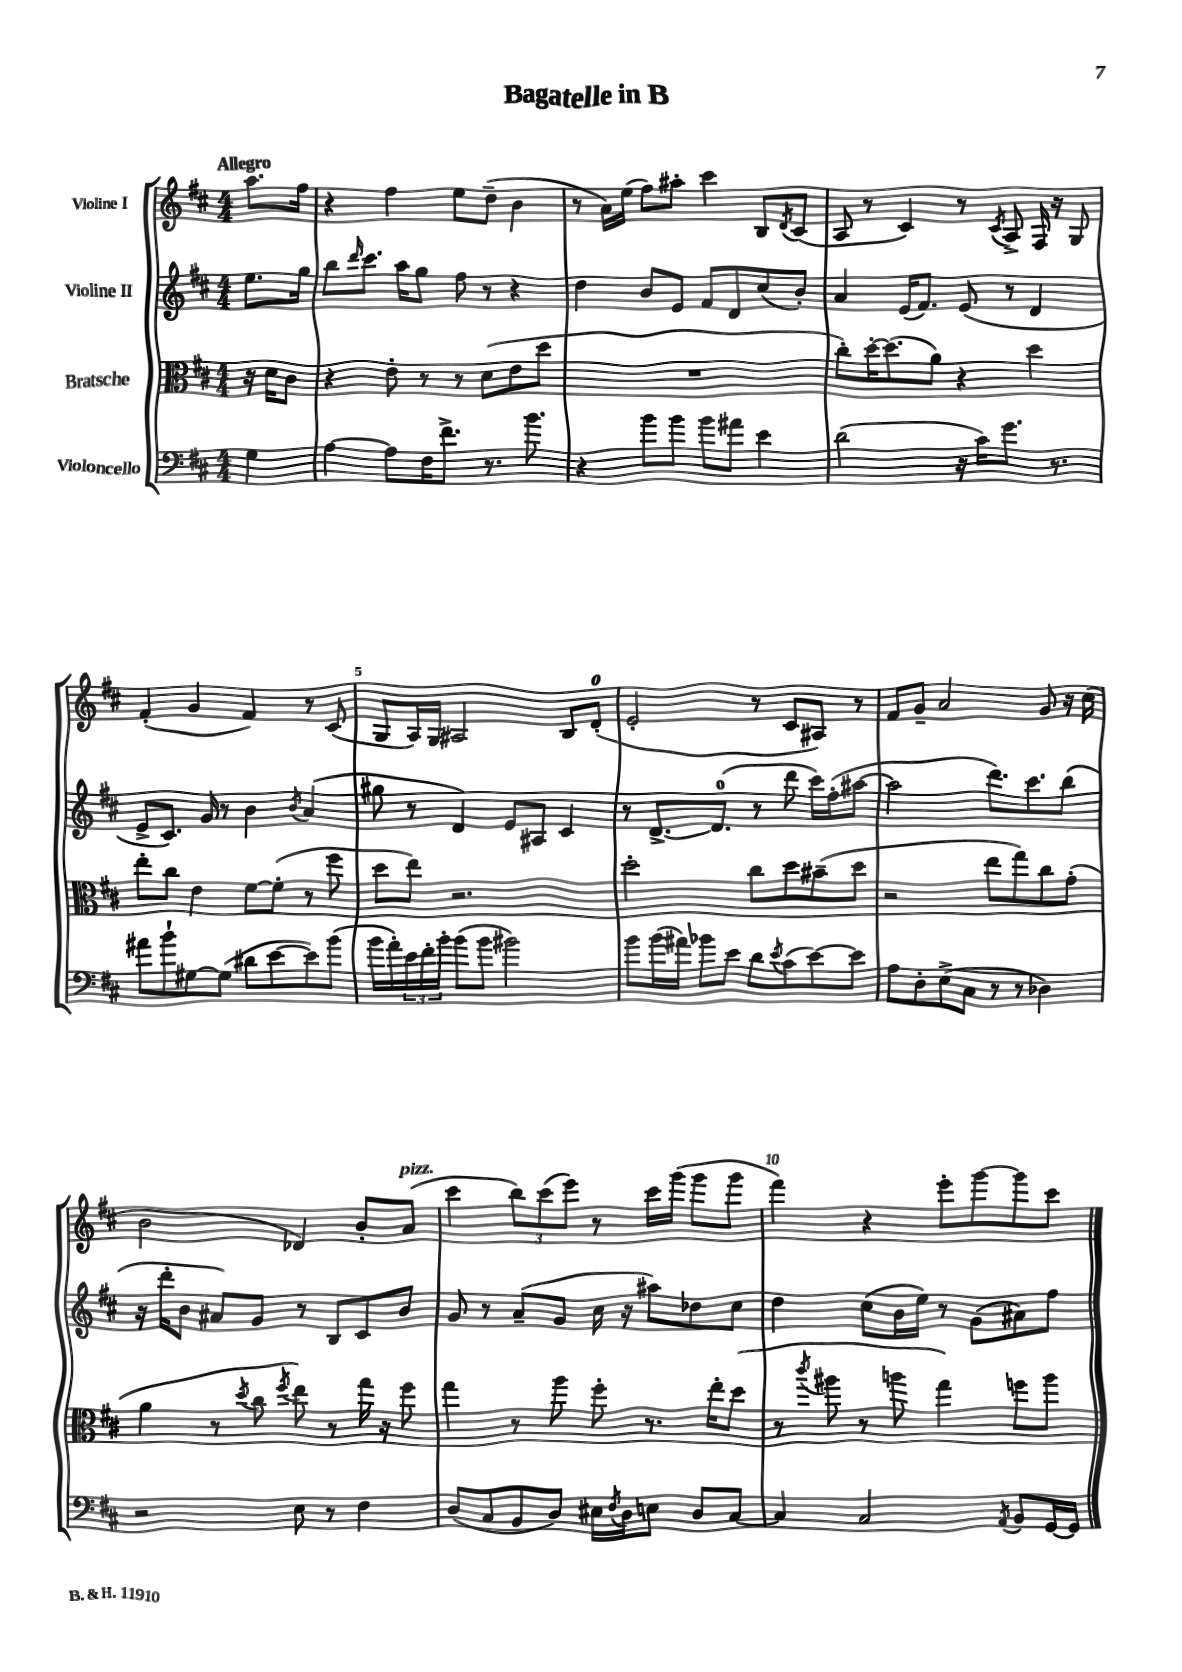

**kern	**kern	**kern	**kern
*staff4	*staff3	*staff2	*staff1
*clefF4	*clefC3	*clefG2	*clefG2
*k[f#c#]	*k[f#c#]	*k[f#c#]	*k[f#c#]
*M4/4	*M4/4	*M4/4	*M4/4
4G\	16r	8.ee\L	8.aa\L
.	16d\LK	.	.
.	8c#\J	.	.
.	.	16gg\Jk	16ff#\Jk
=	=	=	=
[4A\	4r	8bb\L	4r
.	.	16qqddd/	.
.	.	8.ccc#\J	.
8A\]L	8e'\	.	4ff#\
.	.	16aa\LK	.
16F#\K	8r	8gg\J	.
8.f#^\J	.	.	.
.	8r	8ff#\	8ee\L
8.r	(8d\L	8r	(8dd~\J
.	8e\	4r	4b\
8.b\	.	.	.
.	8dd\J	.	.
=	=	=	=
4r	1r	4dd\	8r
.	.	.	16a\LL)
.	.	.	(16ee\JJ
8b\L	.	8b/L	8ff#\L)
8b\J	.	8e/J	8aa#'\J
8b\L	.	8f#/L	4ccc#\
8a#\J	.	8d/	.
4e\	.	(8cc#/	8B/L
.	.	.	8qd/
.	.	8b'/J)	(8c#/J
=	=	=	=
(2d\	8cc#'\L)	4a/	8A/
.	[16dd'\K	.	8r
.	(8.dd\]	.	.
.	.	(16e/LK	4c#/)
.	.	8.f#/J)	.
.	8a\J)	.	.
16r	4r	(8e/	8r
16c#\LK)	.	.	.
.	.	.	8qc#/
8.g\J	.	8r	8A^/
.	4dd\	4d/	16F#/
8.r	.	.	16r
.	.	.	8G/
=	=	=	=
8a#\L	8ee'\L	8e^/L	(4f#'/
8b`\	8cc#\J	8.c#/J)	.
[8G#\	4e\	.	4g/
.	.	16g/	.
(8G#\]J	.	8r	.
8d#\L	[8f#\L	4b\	4f#/)
[8e\	(8f#'\]J	.	.
.	.	8qb/	.
8e\])	8r	(4a/	8r
(8b\J	8ff#\	.	(8c#/
=	=	=	=
16b\LL	8dd\L	8gg#\	8G/L
16a'\)	.	.	.
24e\	8ee\J)	8r	16A/L)
24f#'\	.	.	.
.	.	.	16G/JJ
24b'\JJ	.	.	.
(8b\L	2.r	4d/)	2A#/
8b\J	.	.	.
2b#\)	.	8e/L	.
.	.	8A#/J	.
.	.	4c#/	8B/L
.	.	.	(8d'/J
=	=	=	=
8b\L	2dd'\	8r	2e'/
(16b\L	.	[8.d^/L	.
16a#\JJ)	.	.	.
8b-\L	.	.	.
.	.	(8.d/]J	.
8e\J	.	.	.
8d\L	8cc#\L	8r	8r
8qe/	.	.	.
(8c#\	8dd\	8ddd\	8c#/L
[8e\)	(8b#~\	16ccc#\LL)	8A#/J)
.	.	(16ff#'\J	.
8e\]J	8dd\J	[8aa#\J	8r
=	=	=	=
8A\L	2r	2aa#\]	8f#/L
8D'\	.	.	8g~/J
(8E^\	.	.	2a/
8C#\J	.	.	.
8r	8ee\L	8.ddd\L)	.
8r	8gg\)	.	.
.	.	8.ccc#\	.
4D-\)	8cc#\	.	8g/
.	(8g'\J	(8bb\J	16r
.	.	.	(16cc#\
=	=	=	=
2r	4a\	16r	2b\
.	.	16ddd'\LK	.
.	.	8b\J	.
.	8r	8a#/L)	.
.	8qdd/	.	.
.	8cc#\	8g/J	.
.	8qff#/	.	.
8E\	8ee\)	8r	4d-/)
8r	8r	8B/L	.
4F#\	16gg\	8c#/	8b'/L
.	16r	.	.
.	8ff#\	8b/J	(8a/J
=	=	=	=
(8D/L	4gg\	8g/	4ccc#\
8C#/	.	8r	.
8BB/	8r	(8a~/L	12bb\L)
.	.	.	(12ccc#\
8D/J)	8aa\	8g/J	.
.	.	.	12eee\J)
16E#\LL	8ff#'\	16cc#\	8r
8qF#/	.	.	.
16D\J	.	16r	.
8E\J	8.r	8aa#\L)	16ccc#\LL
.	.	.	(16ggg\JJ
8D/L	.	8dd-\	8ggg\L
.	16ee'\LK	.	.
[8C#/J	(8dd\J	8cc#\J	8ggg\J
=	=	=	=
4C#/]	8r	4dd\	4fff#\)
.	8qccc#/	.	.
.	8aa#\	.	.
2C#/	8r	(8cc#\L	4r
.	8aa\	16b\L	.
.	.	16ee\JJ)	.
.	4gg\)	8r	8eee'\L
.	.	(8g\L	[8ggg\
8qAA/	.	.	.
8BB/L	8ff\L	8a#\)	8ggg\]
[16GG/L	8aa\J	8ff#\J	8ccc#\J
16GG/]JJ	.	.	.
==	==	==	==
*-	*-	*-	*-
